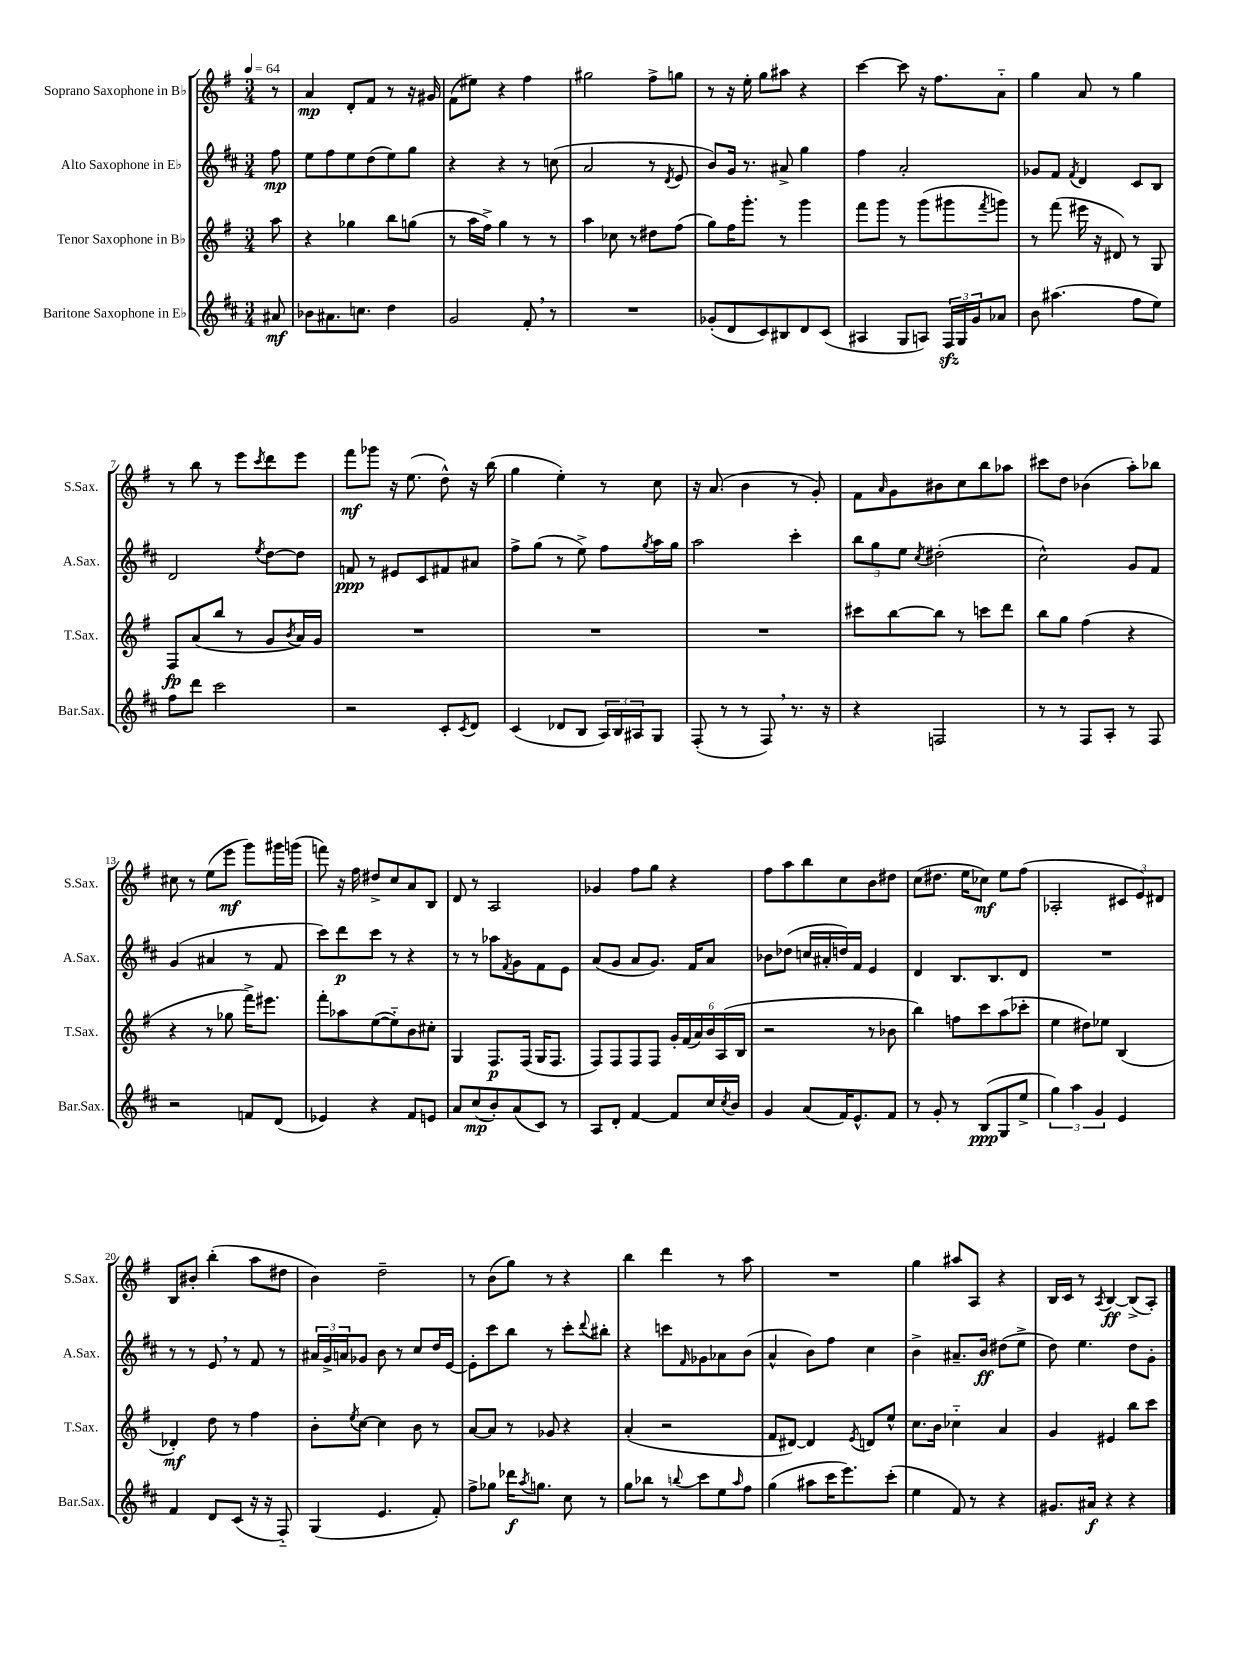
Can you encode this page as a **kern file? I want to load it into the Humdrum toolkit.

**kern	**kern	**kern	**kern
*staff4	*staff3	*staff2	*staff1
*clefG2	*clefG2	*clefG2	*clefG2
*k[f#c#]	*k[f#]	*k[f#c#]	*k[f#]
*M3/4	*M3/4	*M3/4	*M3/4
*MM64	*MM64	*MM64	*MM64
8a#	8aa	8ff#	8r
=	=	=	=
8b-	4r	8ee	4a
8.a#	.	8ff#	.
.	4gg-	8ee	8d'
8.cc	.	.	.
.	.	(8dd	8f#
4dd	8bb	8ee)	8r
.	(8gg	8gg	16r
.	.	.	16g#
=	=	=	=
2g	8r	4r	(8f#
.	16aa	.	8ee#)
.	16ff#^)	.	.
.	4gg	4r	4r
8f#'	8r	8r	4ff#
8r	8r	(8cc	.
=	=	=	=
2.r	4aa	2a	2gg#
.	8cc-	.	.
.	8r	.	.
.	8dd#	8r	8ff#^
.	.	8qd	.
.	(8ff#	8e	8gg
=	=	=	=
(8g-'	8gg)	8b)	8r
8d	16ff#	16g	16r
.	8.ggg'	8.r	16ee'
8c#)	.	.	8gg
8B#	8r	8a#^	8aa#
8d	4ggg	4gg	4r
(8c#	.	.	.
=	=	=	=
4A#	8fff#	4ff#	[4ccc
.	8ggg	.	.
8G	8r	2a'	8ccc]
8A)	(8ggg	.	16r
.	.	.	8.ff#
24F#	8ggg#	.	.
24G	.	.	.
24g	.	.	.
.	8qfff#	.	.
8a-	8ggg)	.	8a'~
=	=	=	=
8b	8r	8g-	4gg
(4.aa#	(8fff#	8f#	.
.	.	8qf#	.
.	16eee#	4d	8a
.	16r	.	.
.	8d#)	.	8r
8ff#	8r	8c#	4gg
8ee)	8G	8B	.
=	=	=	=
8ff#	8F#	2d	8r
8ddd	(8a	.	8bb
2ccc#	8bb	.	8r
.	8r	.	8eee
.	.	8qee	8qccc
.	8g	[8dd	8ddd
.	8qb	.	.
.	16a)	8dd]	8eee
.	16g	.	.
=	=	=	=
2r	2.r	8f	8fff#
.	.	8r	8ggg-
.	.	8e#	16r
.	.	.	(8.ee
.	.	8c#	.
8c#'	.	8f#	8dd^^)
8qc#	.	.	.
8d	.	8a#	16r
.	.	.	(16bb
=	=	=	=
(4c#	2.r	8ff#^	4gg
.	.	(8gg	.
8d-	.	8r	4ee')
8B	.	8ee^)	.
24A)	.	8ff#	8r
24B	.	.	.
24A#	.	.	.
.	.	8qgg	.
8G	.	16aa	8cc
.	.	16gg	.
=	=	=	=
(8F#'	2.r	2aa	16r
.	.	.	(8.a
8r	.	.	.
8r	.	.	4b
8F#)	.	.	.
8.r	.	4ccc#'	8r
.	.	.	8g')
16r	.	.	.
=	=	=	=
4r	8ccc#	12bb	8f#
.	.	12gg	.
.	.	.	16qqa
.	[8bb	.	8g
.	.	12ee	.
.	.	8qcc#	.
2F	8bb]	(2dd#'	8b#
.	8r	.	8cc
.	8ccc	.	8bb
.	8ddd	.	8aa-
=	=	=	=
8r	8bb	2cc#^^)	8ccc#
8r	8gg	.	8dd
8F#	(4ff#	.	(4b-
8A'	.	.	.
8r	4r	8g	8aa')
8F#	.	8f#	8bb-
=	=	=	=
2r	4r	(4g	8cc#
.	.	.	8r
.	8r	4a#	(8ee
.	8gg-	.	8eee
8f	16fff#^)	8r	8ggg)
.	8.eee#	.	.
(8d	.	8f#	16ggg#
.	.	.	(16ggg
=	=	=	=
4e-)	8fff#'	8ccc#)	8fff)
.	8aa-	8ddd	16r
.	.	.	16ff#
4r	([8ee	8ccc#	8dd#^
.	8ee'~])	8r	8cc
8f#	8b	4r	8a
8e	8cc#'	.	8B
=	=	=	=
8a	4G	8r	8d
(8cc#	.	8r	8r
8b')	8.F#	8aa-	2A
.	.	8qf#	.
(8a	.	8g	.
.	(16F#	.	.
8c#)	16G	8f#	.
.	8.F#	.	.
8r	.	8e	.
=	=	=	=
8A	8F#)	(8a	4g-
8d'	8F#	8g	.
[4f#	8F#	8a	8ff#
.	8F#	8.g)	8gg
8f#]	24g'	.	4r
.	(24f#	.	.
.	.	16f#	.
.	24a)	.	.
16cc#	24b	8a	.
.	(24A	.	.
8qcc#	.	.	.
16b	.	.	.
.	24B	.	.
=	=	=	=
4g	2r	8b-	8ff#
.	.	(8dd-	8aa
(8a	.	16cc	8bb
.	.	16a#'	.
16f#)	.	16dd)	8cc
8.e^^	.	16f#	.
.	8r	4e	8b
8f#	8b-	.	8dd#
=	=	=	=
8r	4bb)	4d	(8cc
8g'	.	.	8.dd#
8r	8ff	8.B	.
.	.	.	16ee
(8B	8ccc	.	8cc-)
.	.	8.B	.
8G	(8aa	.	8ee
8ee^	8ccc-'	8d	(8ff#
=	=	=	=
6gg)	4ee	2.r	2A-'
6aa	.	.	.
.	8dd#)	.	.
6g	.	.	.
.	8ee-	.	.
4e	(4B	.	12c#
.	.	.	12e)
.	.	.	12d#
=	=	=	=
4f#	4d-')	8r	8B
.	.	8r	8b#'
8d	8dd	8e	(4bb'
(8c#	8r	8r	.
16r	4ff#	8f#	8aa
16r	.	.	.
8F#'~)	.	8r	8dd#
=	=	=	=
(4G	8b'	24a#	4b)
.	.	24g^	.
.	.	24a	.
.	8qee	.	.
.	[8cc	8g-	.
4.e	4cc]	8b	2dd~
.	.	8r	.
.	8b	8cc#	.
8f#')	8r	16dd	.
.	.	[16e	.
=	=	=	=
8ff#^	[8a	8e']	8r
8gg-	8a]	8ccc#	(8b
16ddd-	8r	8bb	8gg)
8qaa	.	.	.
8.gg	.	.	.
.	8g-	8r	8r
8cc#	4r	8ccc#'	4r
.	.	8qqddd	.
8r	.	8bb#'	.
=	=	=	=
8gg	(4a'	4r	4bb
8bb-	.	.	.
8r	2r	8ccc	4ddd
8qqbb	.	16qqf#	.
8ccc#	.	8g-	.
8ee	.	8a-	8r
16qqaa	.	.	.
8ff#	.	(8b	8aa
=	=	=	=
(4gg	8f#	4a^^	2.r
.	[8d#)	.	.
8aa#	4d#]	8b)	.
16ccc#	.	8ff#	.
8.eee)	.	.	.
.	8qe	.	.
.	8d	4cc#	.
(8ccc#'	8ee^^	.	.
=	=	=	=
4ee	8.cc	4b^	4gg
.	16b	.	.
8f#)	4cc-'~	8.a#~	8aa#
8r	.	.	8A
.	.	16b	.
4r	4a	(8dd#	4r
.	.	8ee^	.
=	=	=	=
8.g#	4g	8dd)	16B
.	.	.	16c
.	.	4.ee	8r
16a#	.	.	.
.	.	.	8qA
4r	4e#	.	[4B
4r	8bb	8dd	(8B^]
.	8ccc	8g'	8A')
==	==	==	==
*-	*-	*-	*-
